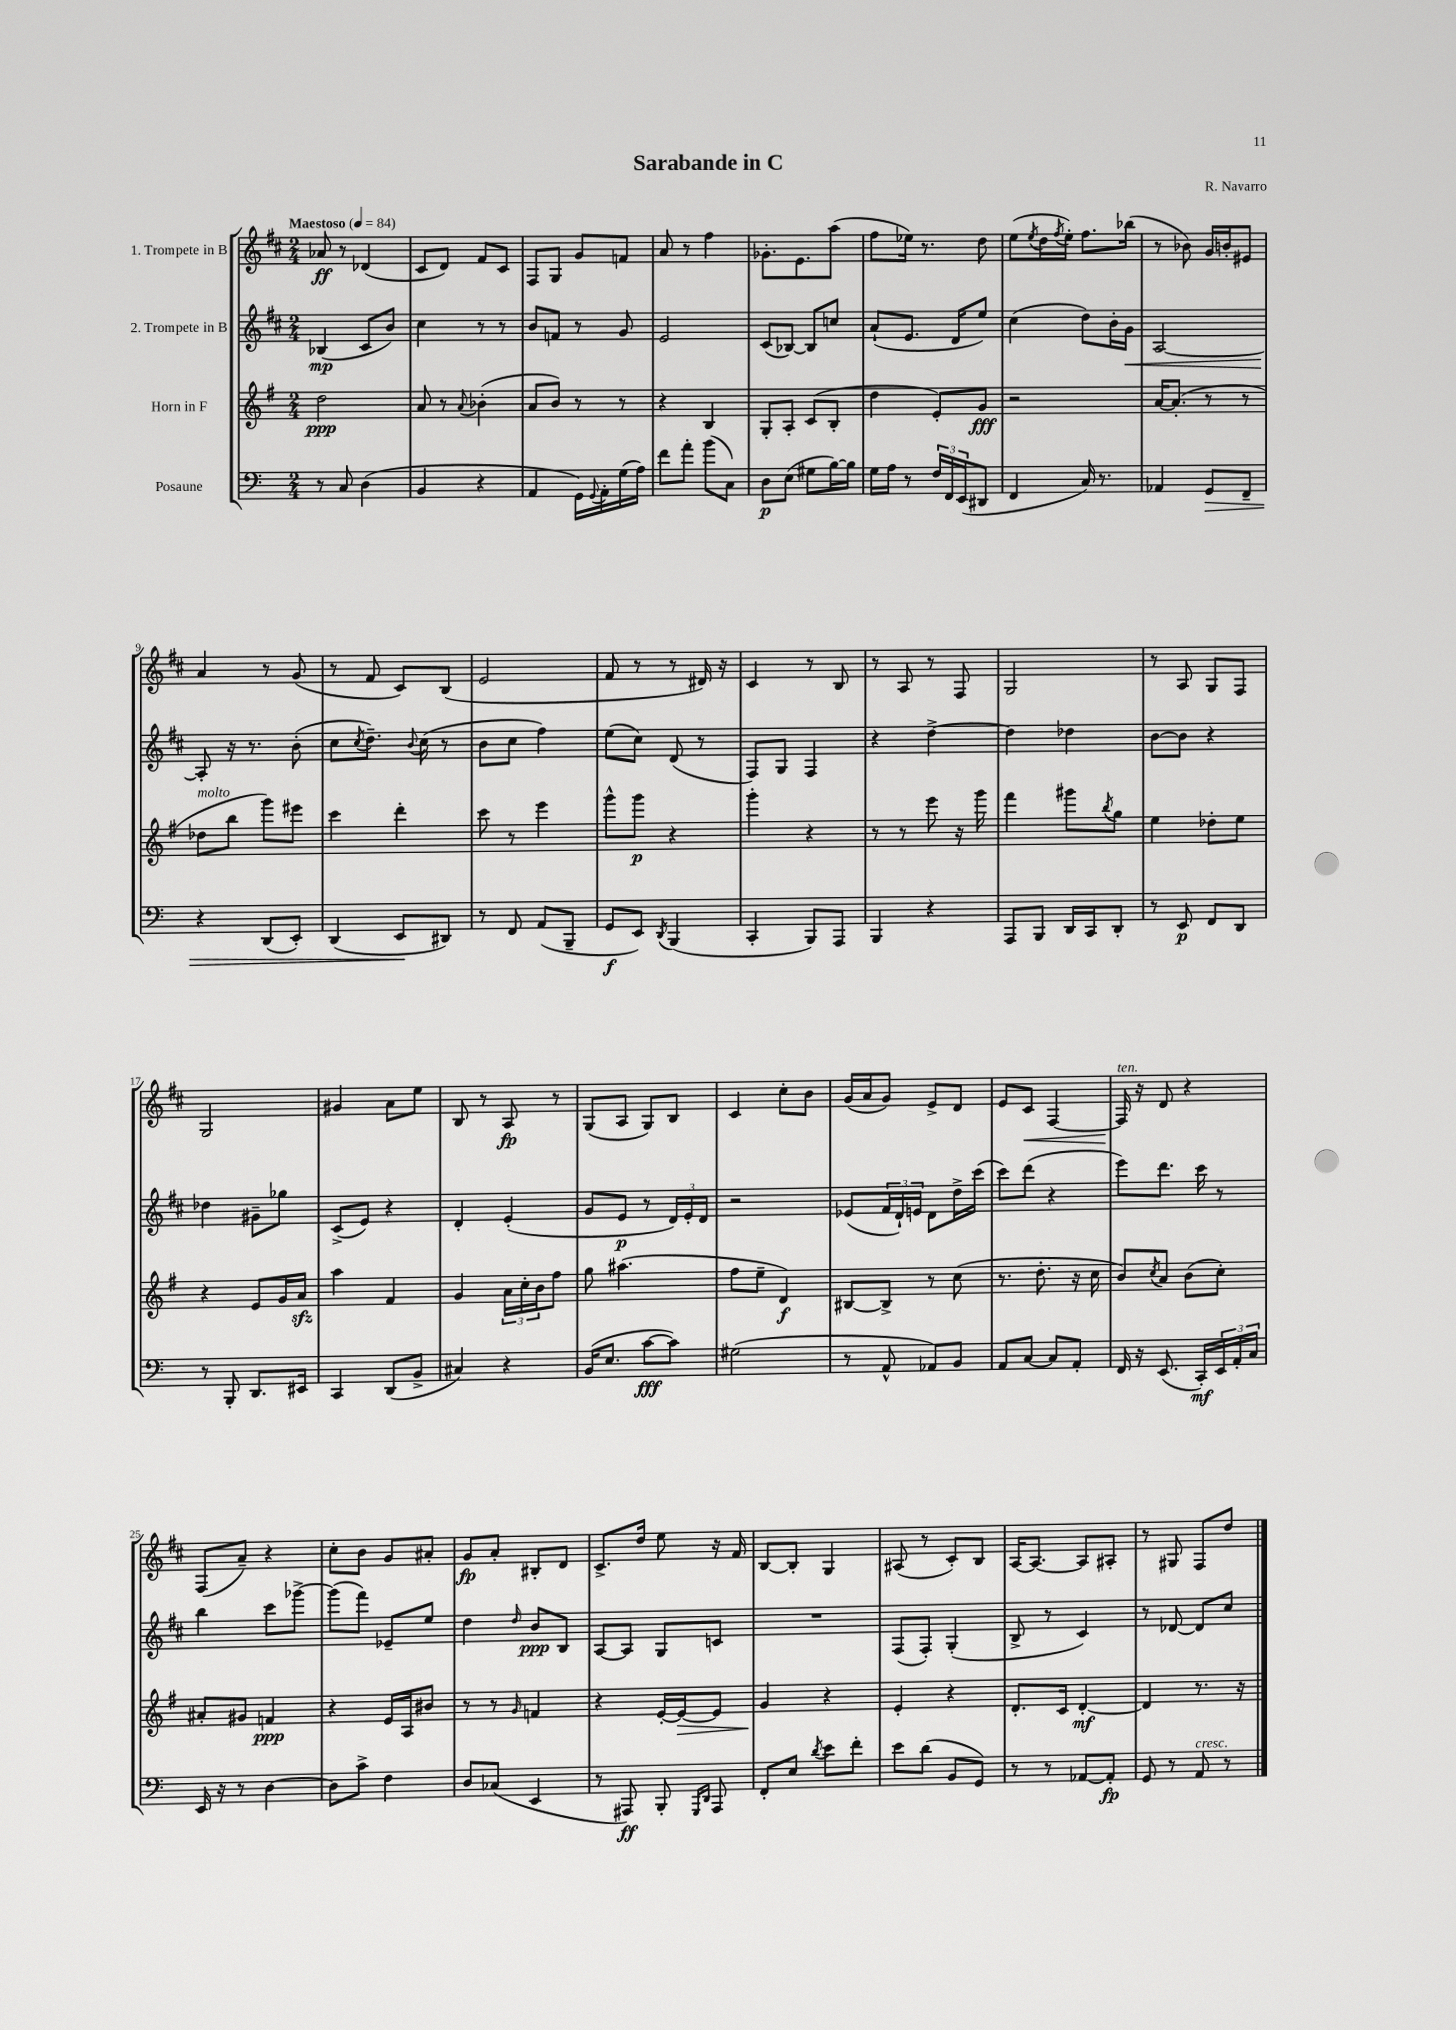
\header { title = "Sarabande in C" composer = "R. Navarro" }
<<
\new StaffGroup <<
\new Staff = "s0" \with { instrumentName = "1. Trompete in B" } {
    \clef treble \key d \major \numericTimeSignature \time 2/4 \tempo "Maestoso" 4 = 84
    aes'8\ff r8 des'4( |
    cis'8 d'8) fis'8 cis'8 |
    fis8 g8 g'8 f'8 |
    a'8 r8 fis''4 |
    ges'8.-. e'8. a''8( |
    fis''8 ees''16) r8. d''8 |
    e''8( \acciaccatura { e''8 } d''16 \acciaccatura { fis''8 } e''16-.) fis''8. bes''16( |
    r8 bes'8) g'16 b'16-. eis'8 |
    a'4 r8 g'8( |
    r8 fis'8 cis'8) b8( |
    e'2 |
    fis'8 r8 r8 dis'16) r16 |
    cis'4 r8 b8 |
    r8 a8 r8 fis8 |
    g2 |
    r8 a8 g8 fis8 |
    g2 |
    gis'4 a'8 e''8 |
    b8 r8 a8\fp r8 |
    g8( a8 g8) b8 |
    cis'4 cis''8-. b'8 |
    g'16( a'16 g'8) e'8-> d'8 |
    e'8 cis'8\< fis4~ |
    fis16\!^\markup { \italic "ten." } r16 d'8 r4 |
    fis8( a'8--) r4 |
    cis''8-. b'8 g'8 ais'8-. |
    g'8\fp a'8-. bis8-. d'8 |
    cis'8.-> d''16 e''8 r16 fis'16 |
    b8~ b8-. g4 |
    ais8( r8 cis'8-.) b8 |
    a16~ a8.~ a8 ais8-. |
    r8 gis8 fis8 d''8 \bar "|." |
}
\new Staff = "s1" \with { instrumentName = "2. Trompete in B" } {
    \clef treble \key d \major \numericTimeSignature \time 2/4
    bes4\mp( cis'8 b'8) |
    cis''4 r8 r8 |
    b'8 f'8 r8 g'8 |
    e'2 |
    cis'8( bes8~) bes8 c''8 |
    a'8-!( e'8. d'16 e''8) |
    cis''4( d''8) b'16-. g'16\< |
    a2~ |
    a8-.\! r16 r8. b'8-.( |
    cis''8 \acciaccatura { cis''8 } d''8.--) \appoggiatura { b'8 } cis''16( r8 |
    b'8 cis''8 fis''4) |
    e''8( cis''8) d'8( r8 |
    fis8) g8 fis4 |
    r4 d''4~-> |
    d''4 des''4 |
    b'8~ b'8 r4 |
    des''4 gis'8-- ges''8 |
    cis'8->( e'8) r4 |
    d'4-. e'4-.( |
    g'8 e'8\p r8 \tuplet 3/2 { d'16) e'16-. d'16 } |
    r2 |
    ees'8( \tuplet 3/2 { fis'16 d'16-!) e'16 } d'8 d''16-> cis'''16( |
    cis'''8) d'''8( r4 |
    e'''8) d'''8. cis'''16 r8 |
    b''4 cis'''8 ges'''8~-> |
    ges'''8( fis'''8) ees'8-- e''8 |
    d''4 \grace { d''16 } b'8\ppp b8 |
    a8~ a8 g8 c'8 |
    R2 |
    fis8( fis8-.) g4-.( |
    b8-> r8 cis'4) |
    r8 des'8~ des'8 cis''8 \bar "|." |
}
\new Staff = "s2" \with { instrumentName = "Horn in F" } {
    \clef treble \key g \major \numericTimeSignature \time 2/4
    d''2\ppp |
    a'8 r8 \appoggiatura { a'8 } bes'4-.( |
    a'8 b'8) r8 r8 |
    r4 b4 |
    g8-. a8-. c'8( b8-. |
    d''4 e'8-.) g'8\fff |
    r2 |
    a'16~ a'8.-.( r8 r8 |
    des''8^\markup { \italic "molto" } b''8 g'''8) eis'''8 |
    c'''4 d'''4-. |
    c'''8 r8 e'''4 |
    g'''8-^ g'''8\p r4 |
    g'''4-. r4 |
    r8 r8 e'''8 r16 g'''16 |
    fis'''4 gis'''8 \acciaccatura { b''8 } g''8 |
    e''4 des''8-. e''8 |
    r4 e'8 g'16 a'16\sfz |
    a''4 fis'4 |
    g'4 \tuplet 3/2 { a'16 c''16-. b'16 } fis''8 |
    g''8 ais''4.( |
    fis''8 e''8-- d'4\f) |
    bis8~ bis8-> r8 c''8( |
    r8. d''8.-. r16 c''16 |
    b'8) \acciaccatura { c''8 } a'8 b'8( c''8-.) |
    ais'8-. gis'8 f'4\ppp |
    r4 e'16 a16 bis'8 |
    r8 r8 \grace { g'16 } f'4 |
    r4 e'16~-. e'16~\> e'8 |
    g'4\! r4 |
    e'4-. r4 |
    d'8.-. c'16 d'4~-.\mf |
    d'4 r8. r16 \bar "|." |
}
\new Staff = "s3" \with { instrumentName = "Posaune" } {
    \clef bass \key c \major \numericTimeSignature \time 2/4
    r8 c8 d4( |
    b,4 r4 |
    a,4 g,16) \appoggiatura { g,8 } a,16-. g16( a16) |
    f'8 a'8-. b'8( c8) |
    d8\p e8( gis8 b16~) b16 |
    g16 a16 r8 \tuplet 3/2 { f16 f,16 e,16( } dis,8 |
    f,4 c16) r8. |
    aes,4 g,8\> f,8-- |
    r4 d,8( e,8-.) |
    d,4( e,8\! dis,8) |
    r8 f,8 a,8( b,,8-- |
    g,8\f e,8) \acciaccatura { d,8 } b,,4( |
    c,4-. b,,8) a,,8 |
    b,,4 r4 |
    a,,8 b,,8 d,16 c,16 d,8-. |
    r8 e,8\p f,8 d,8 |
    r8 b,,8-. d,8. eis,16 |
    c,4 d,8( b,8-> |
    cis4) r4 |
    b,16( e8. c'8~\fff c'8) |
    gis2( |
    r8 a,8-^ aes,8) b,8 |
    a,8 c8~ c8 a,8-. |
    f,16 r16 e,8.( c,16-.\mf) \tuplet 3/2 { e,16 a,16-. c16 } |
    e,16 r16 r8 d4~ |
    d8 c'8-> f4 |
    d8 ces8( e,4 |
    r8 ais,,8\ff) b,,8-. \grace { g,,16 d,16 } ais,,8 |
    f,8-. e8 \acciaccatura { d'8 } e'8 f'8-. |
    e'8 d'8( b,8 g,8) |
    r8 r8 aes,8~ aes,8-.\fp |
    g,8 r8 a,8^\markup { \italic "cresc." } r8 \bar "|." |
}
>>
>>
